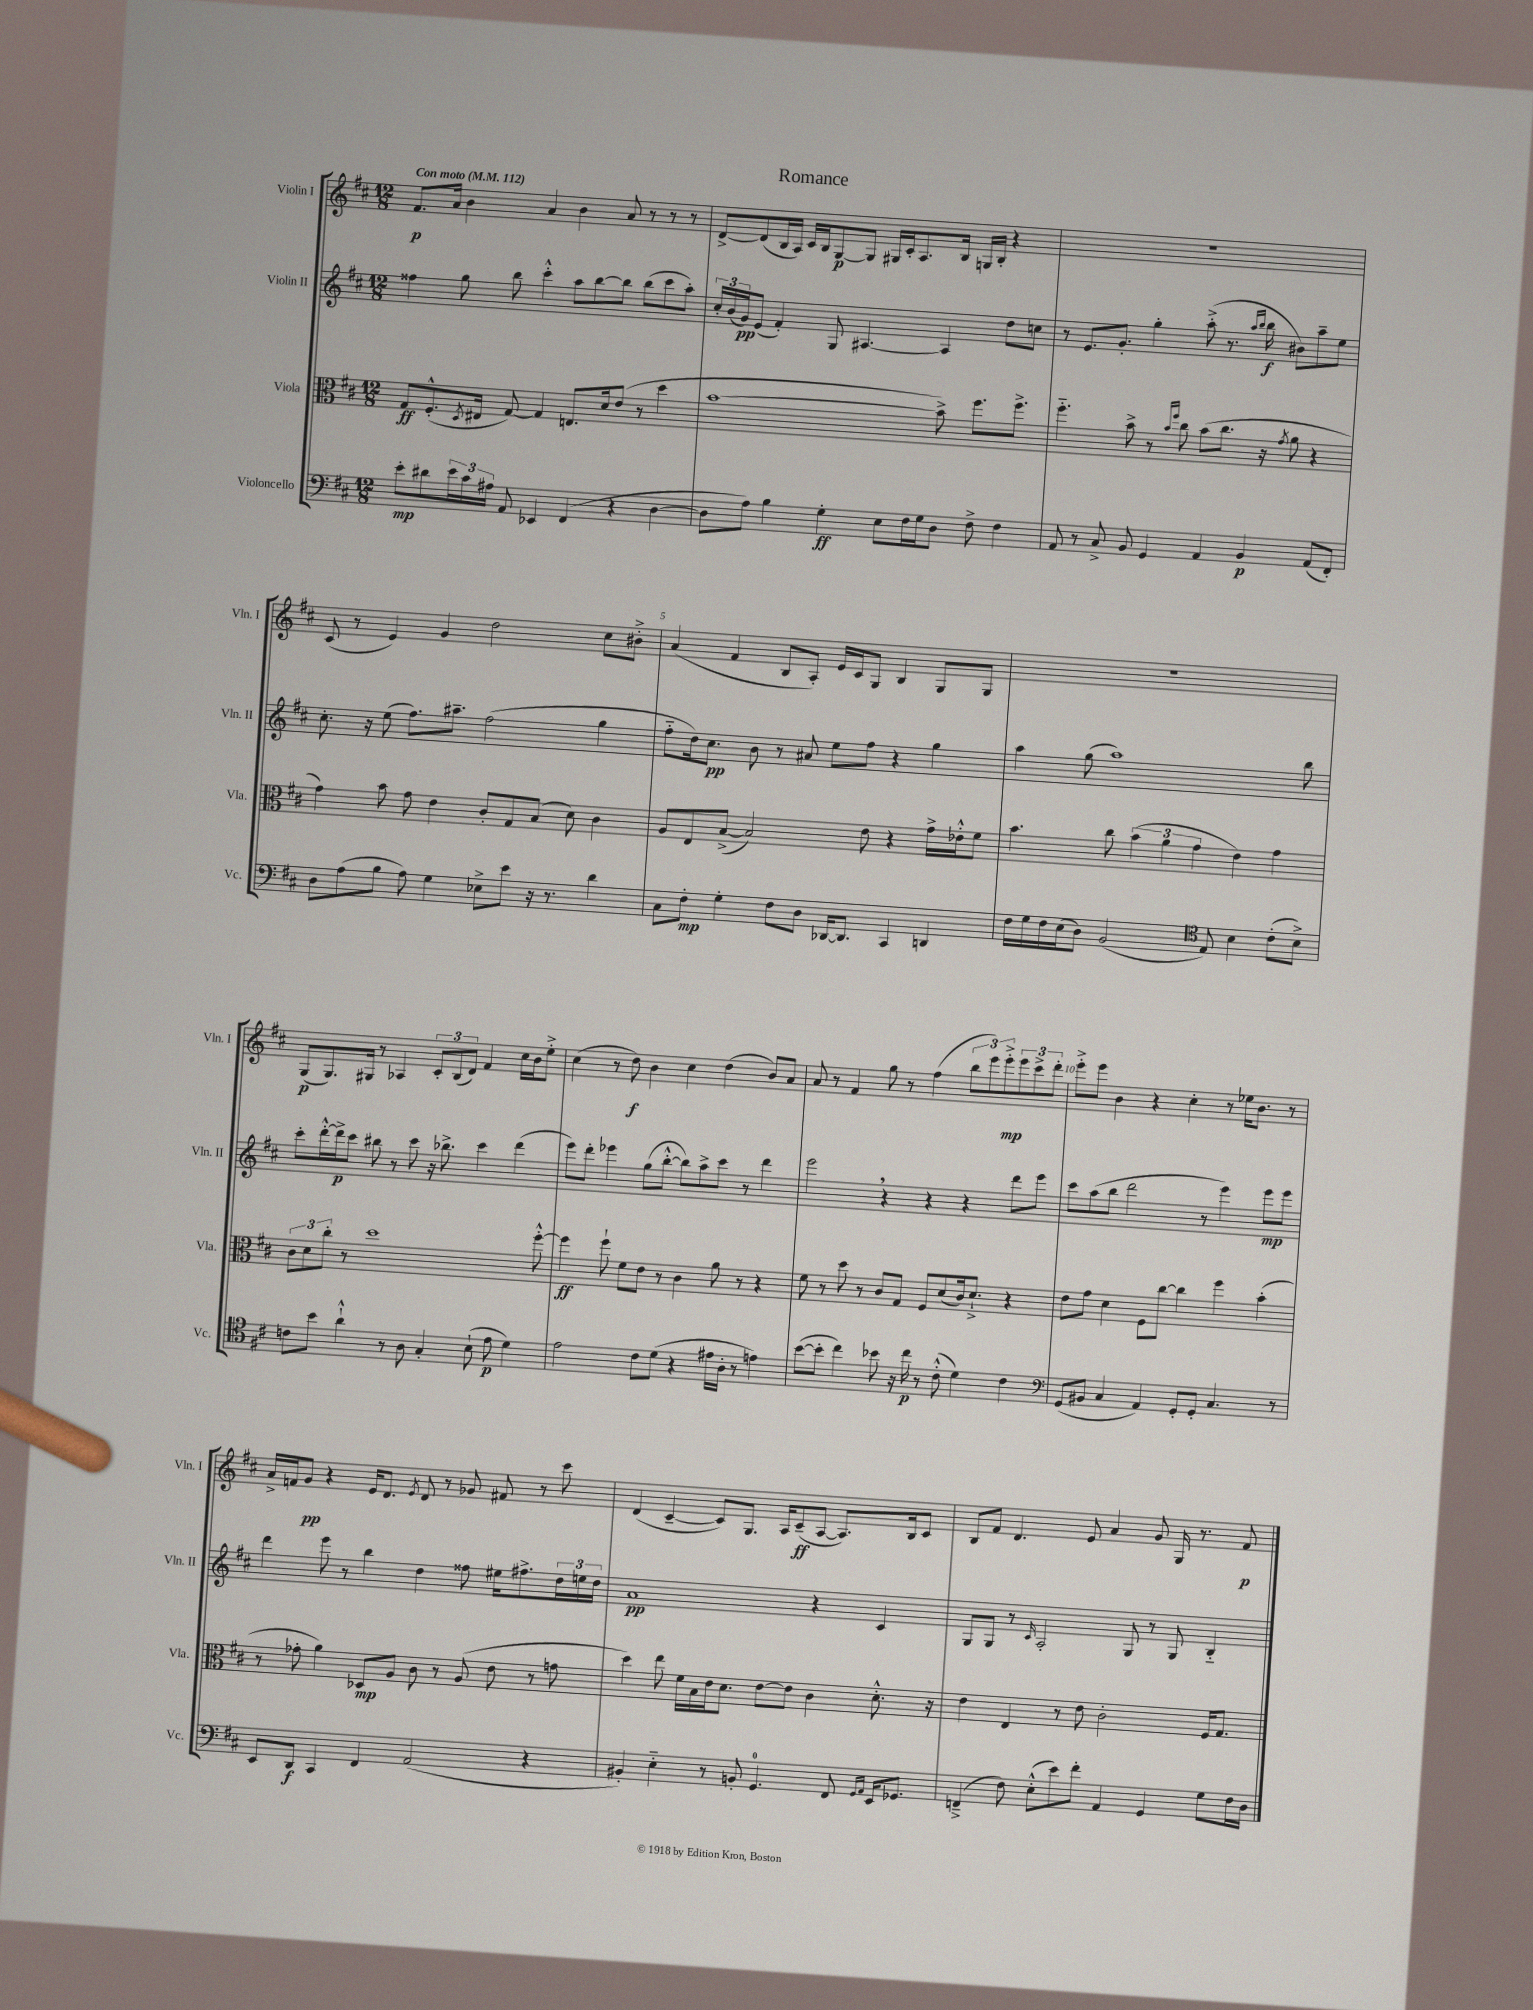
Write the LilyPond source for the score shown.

\header { title = "Romance" }
<<
\new StaffGroup <<
\new Staff = "s0" \with { instrumentName = "Violin I" shortInstrumentName = "Vln. I" } {
    \clef treble \key d \major \numericTimeSignature \time 12/8 \tempo "Con moto" 4 = 112
    fis'8.\p a'16 b'4 a'4 b'4 a'8 r8 r8 r8 |
    d'8~-> d'8( b16 a16) cis'16 b16 g8~\p g8 gis16 cis'16-. a8. b16 g16 b16-. r4 |
    R1. |
    cis'8( r8 e'4) g'4 d''2 cis''8 bis'8-.-> |
    a'4( fis'4 b8 a8-.) e'16 cis'16 g8 b4 g8 g8 |
    R1. |
    g8\p( g8.) gis16 r8 aes4 \tuplet 3/2 { cis'8-. b8( d'8) } fis'4 cis''16 b'16 e''8-.-> |
    cis''4( r8 d''8\f) b'4 cis''4 d''4( b'8) a'8 |
    a'8 r8 fis'4 g''8 r8 fis''4( \tuplet 3/2 { b''8 e'''8) e'''8-.->\mp } \tuplet 3/2 { e'''8 cis'''8-> d'''8-. } |
    e'''8-.-> e'''8 b'4 r4 cis''4-. r8 ees''16 b'8. r8 |
    a'16-> f'16 g'8\pp r4 e'16 d'8. \acciaccatura { e'8 } d'8 r8 ges'8 fis'8 r8 cis'''8 |
    d'4( cis'4~-- cis'8) g8. a16 cis'8--\ff( a8~ a8.) b16 cis'8 |
    b8 fis'8 d'4. e'8 a'4 g'8 g16 r8. fis'8\p \bar "|." |
}
\new Staff = "s1" \with { instrumentName = "Violin II" shortInstrumentName = "Vln. II" } {
    \clef treble \key d \major \numericTimeSignature \time 12/8
    fisis''4 g''8 b''8 cis'''4-.-^ a''8 b''8~ b''8 b''8( cis'''8 a''8-.) |
    \tuplet 3/2 { cis''16-. b'16( g'16\pp) } e'8( fis'4-.) g8 ais4.~ ais4 d''8 c''8 |
    r8 e'8. g'8.-. g''4-. a''8-.->( r8. \grace { a''16 b''16 } b''16\f bis'8) a''8-- e''8 |
    cis''8.-. r16 e''8( fis''8.) ais''8.-- fis''2( g''4 |
    fis''8-_ d''16) cis''8.\pp b'8 r8 ais'8 e''8 fis''8 r4 g''4 |
    a''4 g''8( a''1) b''8 |
    cis'''8-. d'''16~-.-^ d'''16->\p cis'''8 bis''8 r8 cis'''8 r16 bes''8.-> cis'''4 d'''4( |
    e'''8) d'''8-. ees'''4 g''8( b''8~-.-^ b''8) a''8-> cis'''8 r8 d'''4 |
    e'''2 \breathe r4 r4 r4 d'''8 e'''8 |
    cis'''8 a''8( b''8 d'''2 r8 e'''4) e'''8\mp e'''8 |
    d'''4 e'''8 r8 b''4 d''4 fisis''8 eis''16 fis''8.-> \tuplet 3/2 { d''16 e''16 d''16 } |
    a'1\pp r4 cis'4 |
    g8 g8 r8 \grace { cis'16 } a2-. g8 r8 g8 b4-_ \bar "|." |
}
\new Staff = "s2" \with { instrumentName = "Viola" shortInstrumentName = "Vla." } {
    \clef alto \key d \major \numericTimeSignature \time 12/8
    g8\ff fis8.-.-^( \acciaccatura { d8 } eis16 g8~) g4 e8. d'16 e'8( r8 d''4 |
    b'1~ b'8->) fis''8. fis''8.-> |
    fis''4.-_ b'8-> r8 \grace { b'16 fis''16 } cis''8 b'8( cis''8. r16 \acciaccatura { g'8 } a'8 r4 |
    g'4) b'8 g'8 e'4 cis'8-. g8 b8( d'8) cis'4 |
    a8 e8 b8~->( b2) e'8 r4 g'16-> ees'16-.-^ fis'8 |
    b'4. cis''8 \tuplet 3/2 { b'4( a'4 g'4 } e'4) g'4 |
    \tuplet 3/2 { cis'8 d'8 cis''8-. } r8 d''1 fis''8~-.-^ |
    fis''4\ff fis''8-! fis'8 e'8 r8 cis'4 a'8 r8 r4 |
    fis'8 r8 d''8 r8 cis'8 g8 fis8 d'8( cis'16) d'8.-!-> r4 |
    e'8 g'8 d'4 fis8 cis''8~ cis''4 fis''4 b'4-.( |
    r8 ges'8-. a'4) des8\mp a8 cis'8 r8 a8( e'8 r8 g'8 |
    d''4) e''8 fis'16 b16 e'16 d'8. e'8~ e'8 cis'4 d'8.-.-^ r16 |
    e'4 e4 r8 e'8 cis'2-. fis16 g8. \bar "|." |
}
\new Staff = "s3" \with { instrumentName = "Violoncello" shortInstrumentName = "Vc." } {
    \clef bass \key d \major \numericTimeSignature \time 12/8
    e'8-.\mp dis'8 \tuplet 3/2 { e'16 cis'16 ais16 } a,8 ees,4 fis,4( r4 d4~ |
    d8 a8) b4 g4-.\ff e8 fis16 g16 d8 fis8-> fis4 |
    a,8 r8 cis8-> b,8 g,4 a,4 b,4\p a,8( fis,8-.) |
    d8 a8( b8 a8) g4 ees8-> e'8 r16 r8. d'4 |
    cis8 fis8-.\mp g4-. fis8 d8 des,16~ des,8. cis,4 d,4 |
    fis16 g16 fis16 e16( d8) b,2( \clef tenor e8) b4 cis'8-.( b8->) |
    c'8 b'8 a'4-!-^ r8 a8 g4-. b8-!( e'8\p d'4) |
    e'2 cis'8 d'8( r4 eis'16 a16-. r8 e'4) |
    b'8~( b'8-. cis''4) bes'8 r16 cis''16\p r8 cis'8-.-^( d'4) cis'4 |
    \clef bass g,8( bis,8 cis4 a,4) g,8-. g,8-. cis4. r8 |
    e,8 d,8\f cis,4 fis,4 a,2( r4 |
    bis,4-.) e4-_ r8 b,8-. g,4.-0 fis,8 \grace { g,16 a,16 } e,16 ges,8. |
    f,4--->( fis8) e8-.-^( e'8) fis'8-. a,4 g,4 g8 fis16 d16 \bar "|." |
}
>>
>>
\layout { \context { \Score \override BarNumber.break-visibility = ##(#f #t #t) barNumberVisibility = #(every-nth-bar-number-visible 5) } }
